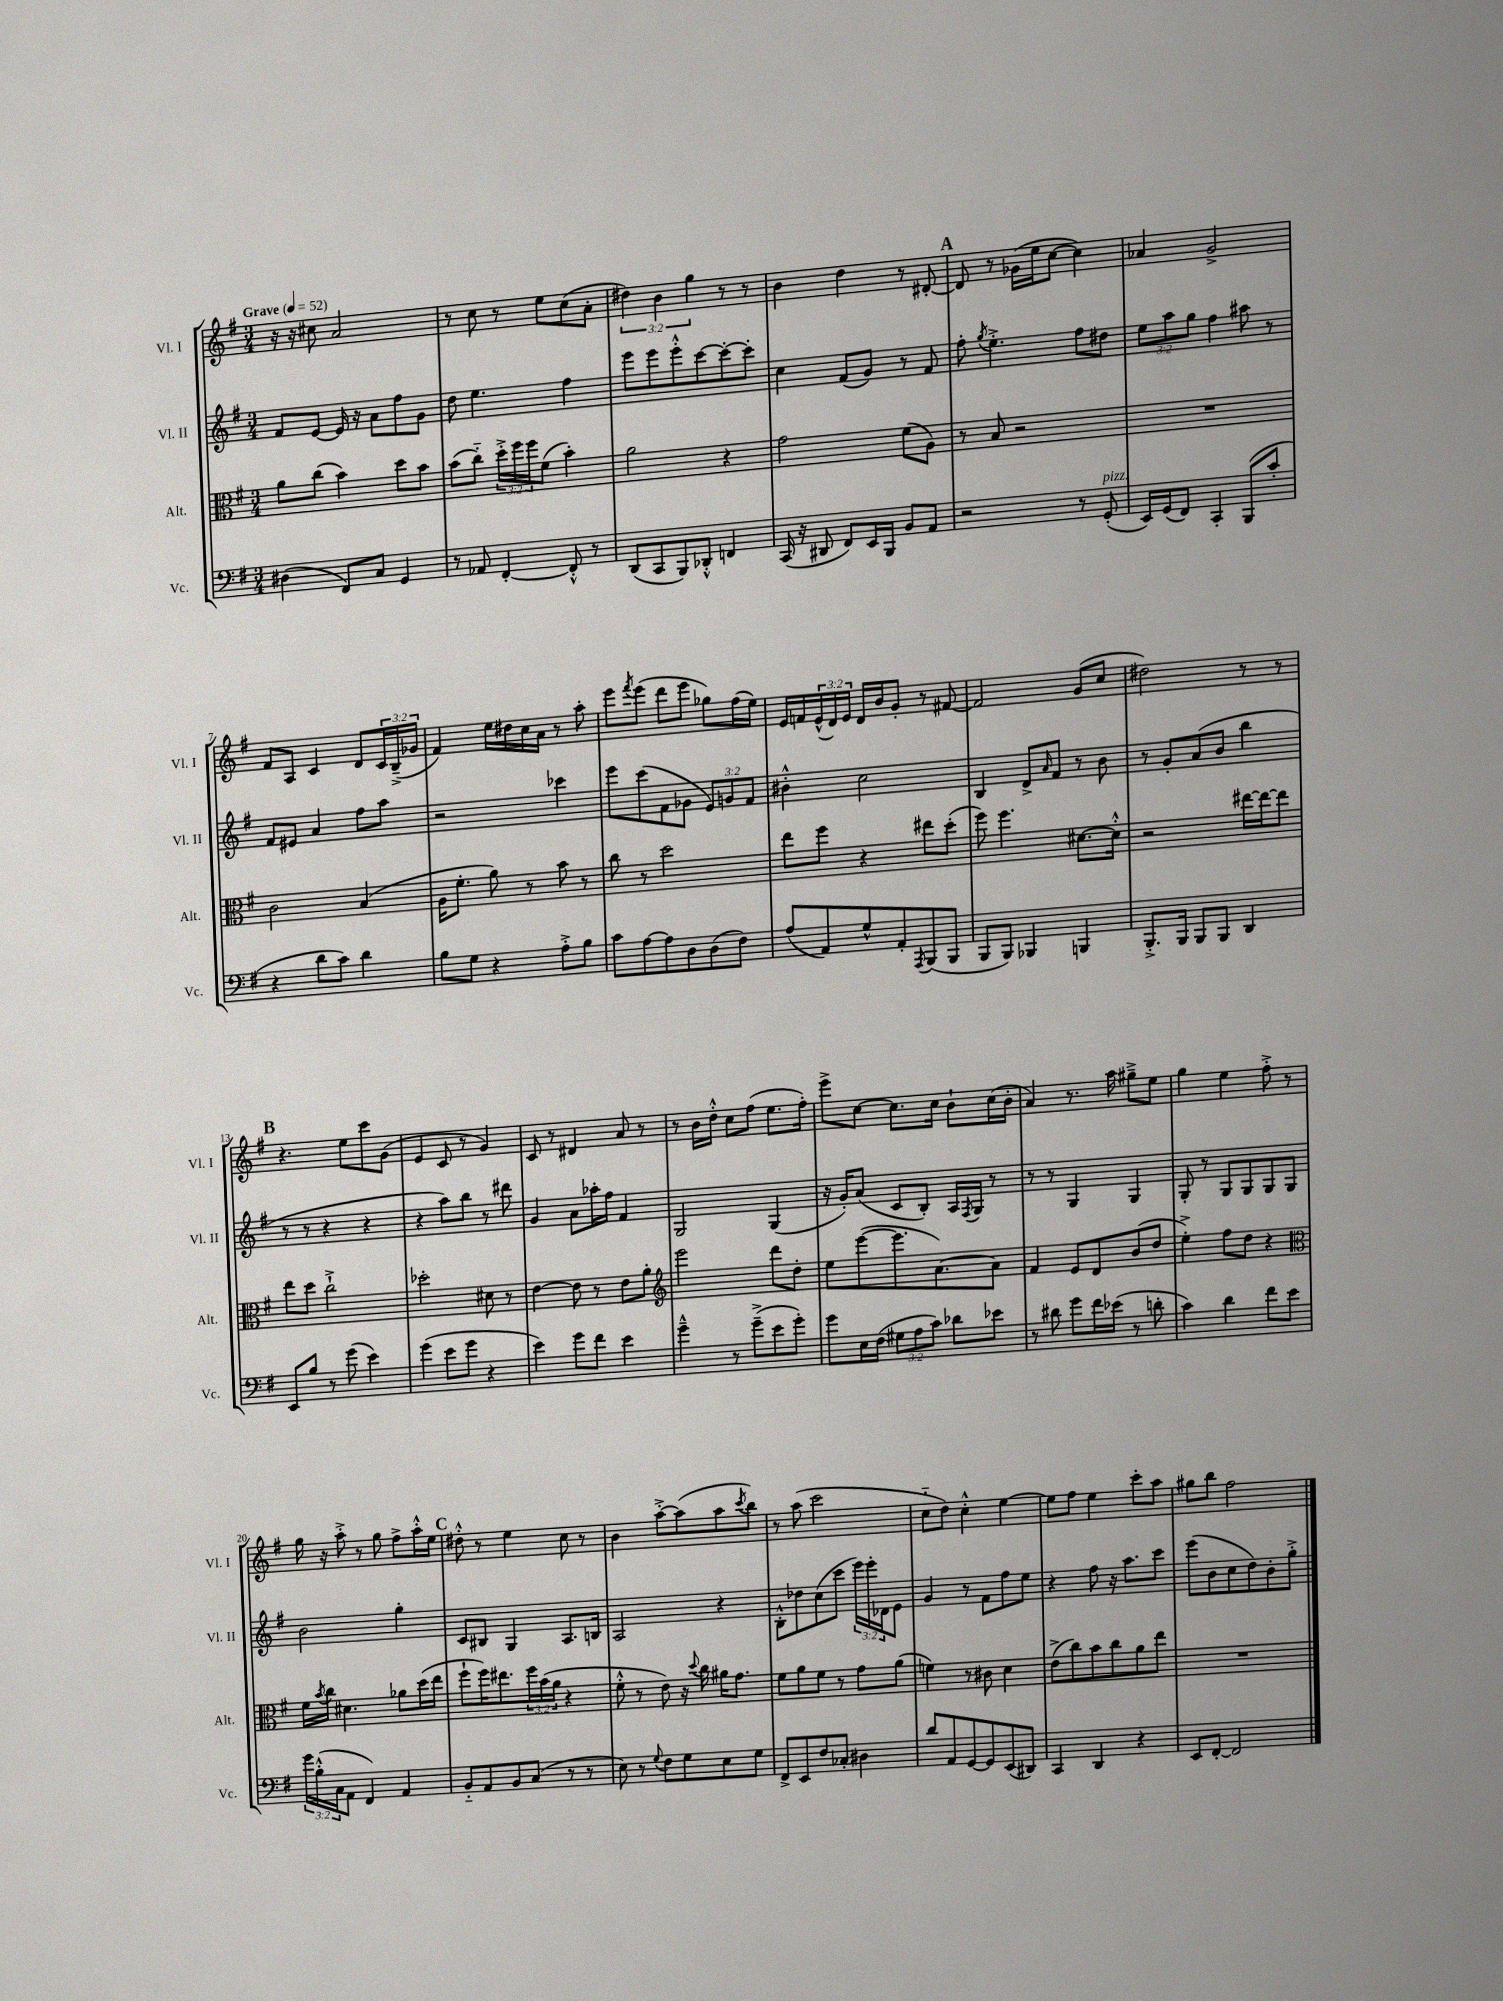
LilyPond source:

<<
\new StaffGroup <<
\new Staff = "s0" \with { instrumentName = "Vl. I" shortInstrumentName = "Vl. I" } {
    \clef treble \key g \major \numericTimeSignature \time 3/4 \override Staff.TupletNumber.text = #tuplet-number::calc-fraction-text \tempo "Grave" 4 = 52
    r16 r16 cis''8 a'2 |
    r8 c''8 r8 e''8 c''8( a'8-. |
    \tuplet 3/2 { dis''4) b'4 g''4 } r8 r8 |
    b'4 d''4 r8 dis'8~-. |
    \mark \markup { \bold "A" } dis'8 r8 ges'16( e''16 c''8~ c''4) |
    aes'4 g'2-> |
    fis'8 a8 c'4 d'8 \tuplet 3/2 { c'16 b16--->( ges'16 } |
    fis'4) e''16 dis''16 c''16 a'16 r8 a''8-. |
    e'''8 \acciaccatura { fis'''8 } e'''8( d'''8 e'''8 ges''8) fis''16( e''16) |
    e'16 f'16 \tuplet 3/2 { e'16-^( d'16) e'16 } d'16 b'16 g'8-. r8 fis'8~ |
    fis'2 g'8( c''8 |
    dis''2) r8 r8 |
    \mark \markup { \bold "B" } r4. e''8 c'''8 g'8( |
    e'4 c'8 r8 g'4) |
    c'8 r8 dis'4 a'8 r8 |
    r8 b'16 d''16-.-^ c''8 fis''8( e''8. fis''16-.) |
    e'''8-> c''8~ c''8. c''16 b'8-! c''16( b'16-. |
    a'4) r8. a''16 gis''8---> e''8 |
    g''4 e''4 fis''8-.-> r8 |
    g''16 r16 a''8-.-> r8 g''8 fis''8-> a''16-.-^ e''16 |
    \mark \markup { \bold "C" } dis''8-.-^ r8 e''4 c''8 r8 |
    b'4 a''8~-.-> a''8( a''8 \acciaccatura { c'''8 } b''8) |
    r8 a''8( c'''2 |
    c''8-_ d''8) c''4-.-^ e''4~ |
    e''8 fis''8 e''4 c'''8-. a''8 |
    gis''8 b''8 fis''2 \bar "|." |
}
\new Staff = "s1" \with { instrumentName = "Vl. II" shortInstrumentName = "Vl. II" } {
    \clef treble \key g \major \numericTimeSignature \time 3/4 \override Staff.TupletNumber.text = #tuplet-number::calc-fraction-text
    fis'8 e'8~ e'16 r16 a'8 fis''8 g'8 |
    d''8 e''4. fis''4 |
    e'''8 e'''8 e'''8-.-^ c'''8~ c'''8~-. c'''8-. |
    c''4 fis'8( g'8) r8 fis'8 |
    \mark \markup { \bold "A" } fis''8-. \acciaccatura { g''8 } e''4.-.-> fis''8 dis''8 |
    \tuplet 3/2 { e''8 a''8 g''8 } fis''4 ais''8 r8 |
    fis'8 eis'8 a'4 fis''8 a''8 |
    r2 ces'''4 |
    e'''8 c'''8( fis'8 ges'8 \tuplet 3/2 { e'8) g'8 fis'8 } |
    bis'4-.-^ c''2 |
    b4 d'8-> \grace { a'16 } fis'8 r8 b'8 |
    r8 g'8-. a'8( b'8 b''4 |
    \mark \markup { \bold "B" } r8 r8 r4 r4 |
    r4 a''8) b''8 r8 dis'''8 |
    g'4 a'8 aes''16-. fis''16 fis'4 |
    g2 g4( |
    r16 g'16-.) a'8( c'8 b8-.) a16 \acciaccatura { fis8 } g16 r8 |
    r8 r8 g4 g4 |
    g8-. r8 g8 g8 g8 g8 |
    b'2 g''4-. |
    \mark \markup { \bold "C" } c'8 bis8 g4 a8. b16 |
    a2 r4 |
    b8-.-^ des''8 c''8( c'''8 \tuplet 3/2 { e'''16) e'''16-. des'16 } e'8 |
    g'4 r8 fis'8 fis''8 e''8 |
    r4 fis''8 r16 a''8. c'''8 |
    e'''8( b'8 c''8 d''8) b'8-. g''8-.-> \bar "|." |
}
\new Staff = "s2" \with { instrumentName = "Alt." shortInstrumentName = "Alt." } {
    \clef alto \key g \major \numericTimeSignature \time 3/4 \override Staff.TupletNumber.text = #tuplet-number::calc-fraction-text
    a'8 c''8( b'4) d''8 b'8 |
    b'8( c''8-_) \tuplet 3/2 { d''16-.-> fis''16 fis''16 } fis'8( b'4-.) |
    a'2 r4 |
    g'2 fis'8( a8) |
    \mark \markup { \bold "A" } r8 b8 r2 |
    R2. |
    c'2 b4( |
    a16 fis'8.-. a'8) r8 b'8 r8 |
    c''8 r8 d''2 |
    e''8 fis''8 r4 eis''8 d''8-.( |
    fis''8) fis''4. dis'8.~ dis'16-.-^ |
    r2 eis''16~ eis''16~ eis''8 |
    \mark \markup { \bold "B" } e''8 d''8 c''2-!-> |
    des''2-. dis'8 r8 |
    e'4~ e'8 r8 e'8 a'8-. |
    \clef treble e'''2 d'''8 d''8-. |
    e''8 e'''8~( e'''8. a'8.~) a'8 |
    fis'4 e'8 d'8 b'8( d''8 |
    e''4-.->) fis''8 d''8 r4 |
    \clef alto fis'16 \acciaccatura { b'8 } c''16 dis'4. aes'8 d''16( e''16 |
    \mark \markup { \bold "C" } fis''8-! fis''16) eis''8. \tuplet 3/2 { fis''16 b'16( a'16 } r4 |
    fis'8-.-^ r8 e'8) r16 \appoggiatura { d''8 } c''16 ais'16 g'8. |
    fis'8 a'8 fis'8 r8 g'8 a'8( |
    f'4) r8 cis'8 d'4 |
    e'8->( c''8) b'8 c''8 a'8 e''8 |
    R2. \bar "|." |
}
\new Staff = "s3" \with { instrumentName = "Vc." shortInstrumentName = "Vc." } {
    \clef bass \key g \major \numericTimeSignature \time 3/4 \override Staff.TupletNumber.text = #tuplet-number::calc-fraction-text
    dis4( fis,8) c8 g,4 |
    r8 aes,8 fis,4~-. fis,8-.-^ r8 |
    d,8( c,8 b,,8) des,8-.-^ f,4 |
    c,16( r16 dis,8 fis,8) e,16 b,,16 b,8 a,8 |
    \mark \markup { \bold "A" } r2 r8 g,8-.^\markup { \italic "pizz." }( |
    e,16) g,16( fis,8) c,4-. b,,8( c'8-. |
    r4 d'8 c'8) d'4 |
    b8 g8 r4 a8-.-> b8 |
    c'8 a8~ a8 d8 d8( fis8) |
    a8( a,8) g8-^ a,8-. \acciaccatura { a,,8 } b,,8( b,,8 |
    b,,8 b,,8) bes,,4 b,,4 |
    b,,8.-.-> b,,16 b,,8 b,,8 d,4 |
    \mark \markup { \bold "B" } e,8 b8 r8 g'8( e'4) |
    g'4( e'8 g'8 r4 |
    e'4) g'8 fis'8 e'4 |
    g'4---^ r8 g'8--->( e'8 g'8-.) |
    g'8 e16 fis16( \tuplet 3/2 { gis8 a8 c'8) } des'8 ees'8 |
    r8 dis'8 g'8 fis'16 ees'16( r8 d'8-. |
    c'4) d'4 fis'8 e'8 |
    \tuplet 3/2 { g'16 b16-.-^( c16 } a,8 fis,4) a,4 |
    \mark \markup { \bold "C" } b,8-_ a,8 b,8 c8( r8 r8 |
    e8) r8 \appoggiatura { g8 } fis8 g8 e8 g8 |
    fis,8-> e,8 fis8 ces8-. dis4 |
    d'8 a,8 g,8~ g,8 e,8( dis,8) |
    c,4 d,4 r4 |
    e,8 fis,8~-. fis,2 \bar "|." |
}
>>
>>
